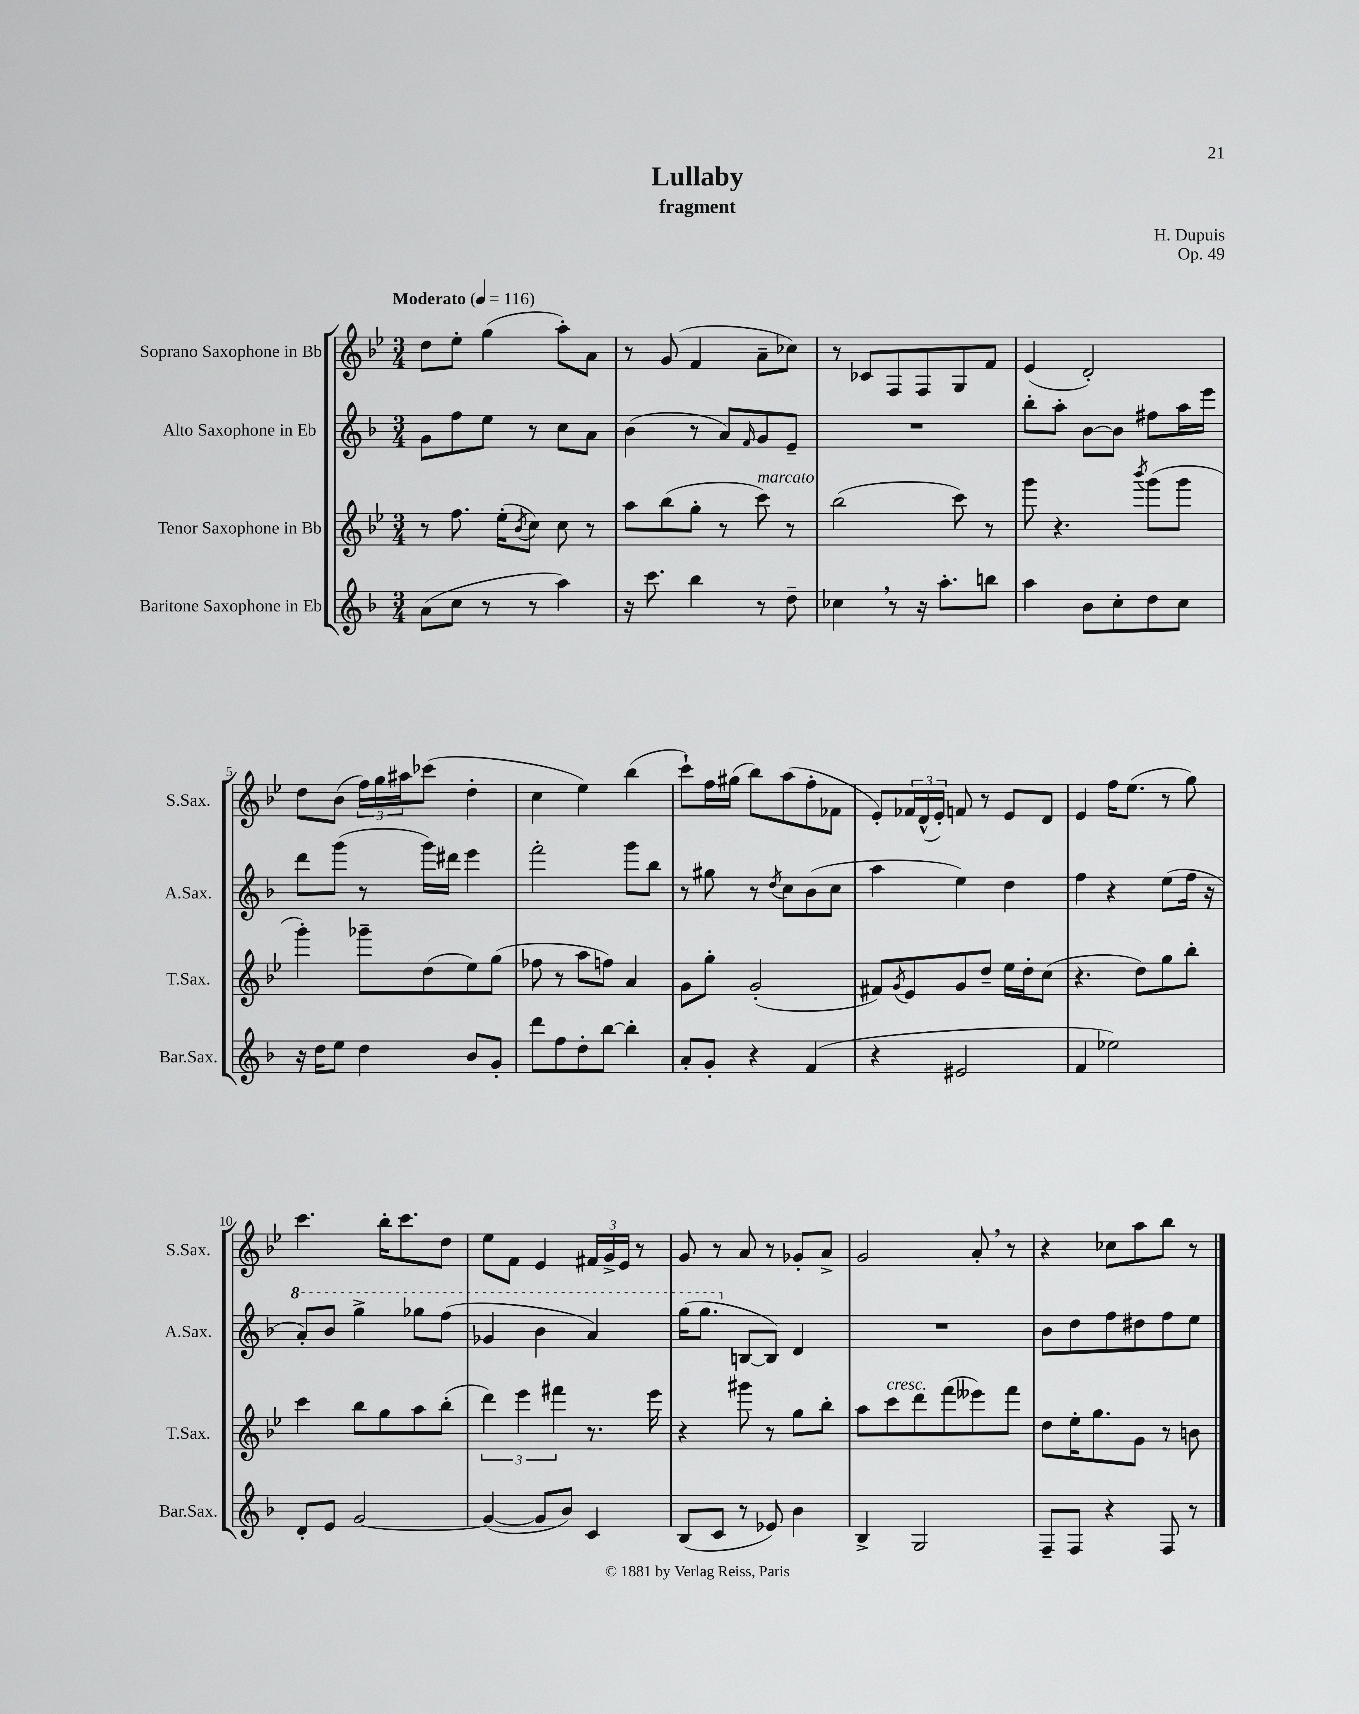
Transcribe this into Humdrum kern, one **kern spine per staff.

**kern	**kern	**kern	**kern
*staff4	*staff3	*staff2	*staff1
*clefG2	*clefG2	*clefG2	*clefG2
*k[b-]	*k[b-e-]	*k[b-]	*k[b-e-]
*M3/4	*M3/4	*M3/4	*M3/4
*MM116	*MM116	*MM116	*MM116
(8a	8r	8g	8dd
8cc	8.ff	8ff	8ee-'
8r	.	8ee	(4gg
.	(16ee-'	.	.
.	8qb-	.	.
8r	8cc)	8r	.
4aa)	8cc	8cc	8aa')
.	8r	8a	8a
=	=	=	=
16r	8aa	(4b-	8r
8.ccc	.	.	.
.	(8bb-	.	(8g
4bb-	8gg'	8r	4f
.	8r	8a)	.
.	.	16qqf	.
8r	8ccc)	8g	8a~
8dd~	8r	8e~	8cc-)
=	=	=	=
4cc-	(2bb-	2.r	8r
.	.	.	8c-
8r	.	.	8F
16r	.	.	8F
8.aa'	.	.	.
.	8ccc)	.	8G
8bb	8r	.	8f
=	=	=	=
4aa	8ggg	8bb-'	(4e-
.	4.r	8aa'	.
8b-	.	[8b-	2d')
8cc'	.	8b-]	.
.	8qbbb-	.	.
8dd	(8ggg	8ff#	.
8cc	8ggg	16aa	.
.	.	16eee	.
=	=	=	=
16r	4ggg')	8ddd	8dd
16dd	.	.	.
8ee	.	(8ggg	(8b-
4dd	8ggg-~	8r	24ff)
.	.	.	24gg
.	.	.	24aa#
.	(8dd	16ggg)	(8ccc-
.	.	16ddd#	.
8b-	8ee-)	4eee	4dd'
8g'	(8gg	.	.
=	=	=	=
8ddd	8ff-	2fff'	4cc
8ff	8r	.	.
8dd'	8aa	.	4ee-)
[8bb-	8ff)	.	.
4bb-']	4a	8ggg	(4bb-
.	.	8bb-	.
=	=	=	=
8a'	8g	8r	8ccc`)
8g'	8gg'	8gg#	16ff
.	.	.	(16gg#
4r	(2g'	8r	8bb-)
.	.	8qdd	.
.	.	8cc	(8aa
(4f	.	(8b-	8ff'
.	.	8cc	8f-
=	=	=	=
4r	8f#)	4aa	8e-')
.	8qg	.	.
.	8e-	.	24f-
.	.	.	(24d^^
.	.	.	24e-')
2e#	8g	4ee)	8f
.	8dd~	.	8r
.	16ee-	4dd	8e-
.	16dd'	.	.
.	(8cc	.	8d
=	=	=	=
4f	4.r	4ff	4e-
2ee-)	.	4r	16ff
.	.	.	(8.ee-
.	8dd)	.	.
.	8gg	(8ee	8r
.	8bb-'	16ff	8gg)
.	.	16r	.
=	=	=	=
8d'	4ccc	8aa')	4.ccc
8e	.	8bb-	.
[2g	8bb-	4ggg^	.
.	8gg	.	16bb-'
.	.	.	8.ccc
.	8aa	8ggg-	.
.	(8bb-'	(8fff	8dd
=	=	=	=
(4g_	6ddd)	4gg-	8ee-
.	.	.	8f
.	6eee-	.	.
8g]	.	4bb-	4e-
.	6fff#	.	.
8b-)	.	.	.
4c	8.r	4aa)	24f#
.	.	.	24g^
.	.	.	24e-
.	.	.	8r
.	16eee-	.	.
=	=	=	=
(8B-	4r	(16ggg	8g
.	.	8.ggg	.
8c	.	.	8r
8r	8ggg#	[8B	8a
8e-)	8r	8B])	8r
4b-	8gg	4d	8g-'
.	8bb-'	.	8a^
=	=	=	=
4B-^	8aa	2.r	2g
.	8ccc	.	.
2G	8ddd	.	.
.	(8fff	.	.
.	8eee--)	.	8a'
.	8fff	.	8r
=	=	=	=
8F~	8dd	8b-	4r
8F	16ee-'	8dd	.
.	8.gg	.	.
4r	.	8ff	8cc-
.	8g	8dd#	8aa
8F	8r	8ff	8bb-
8r	8b	8ee	8r
==	==	==	==
*-	*-	*-	*-
